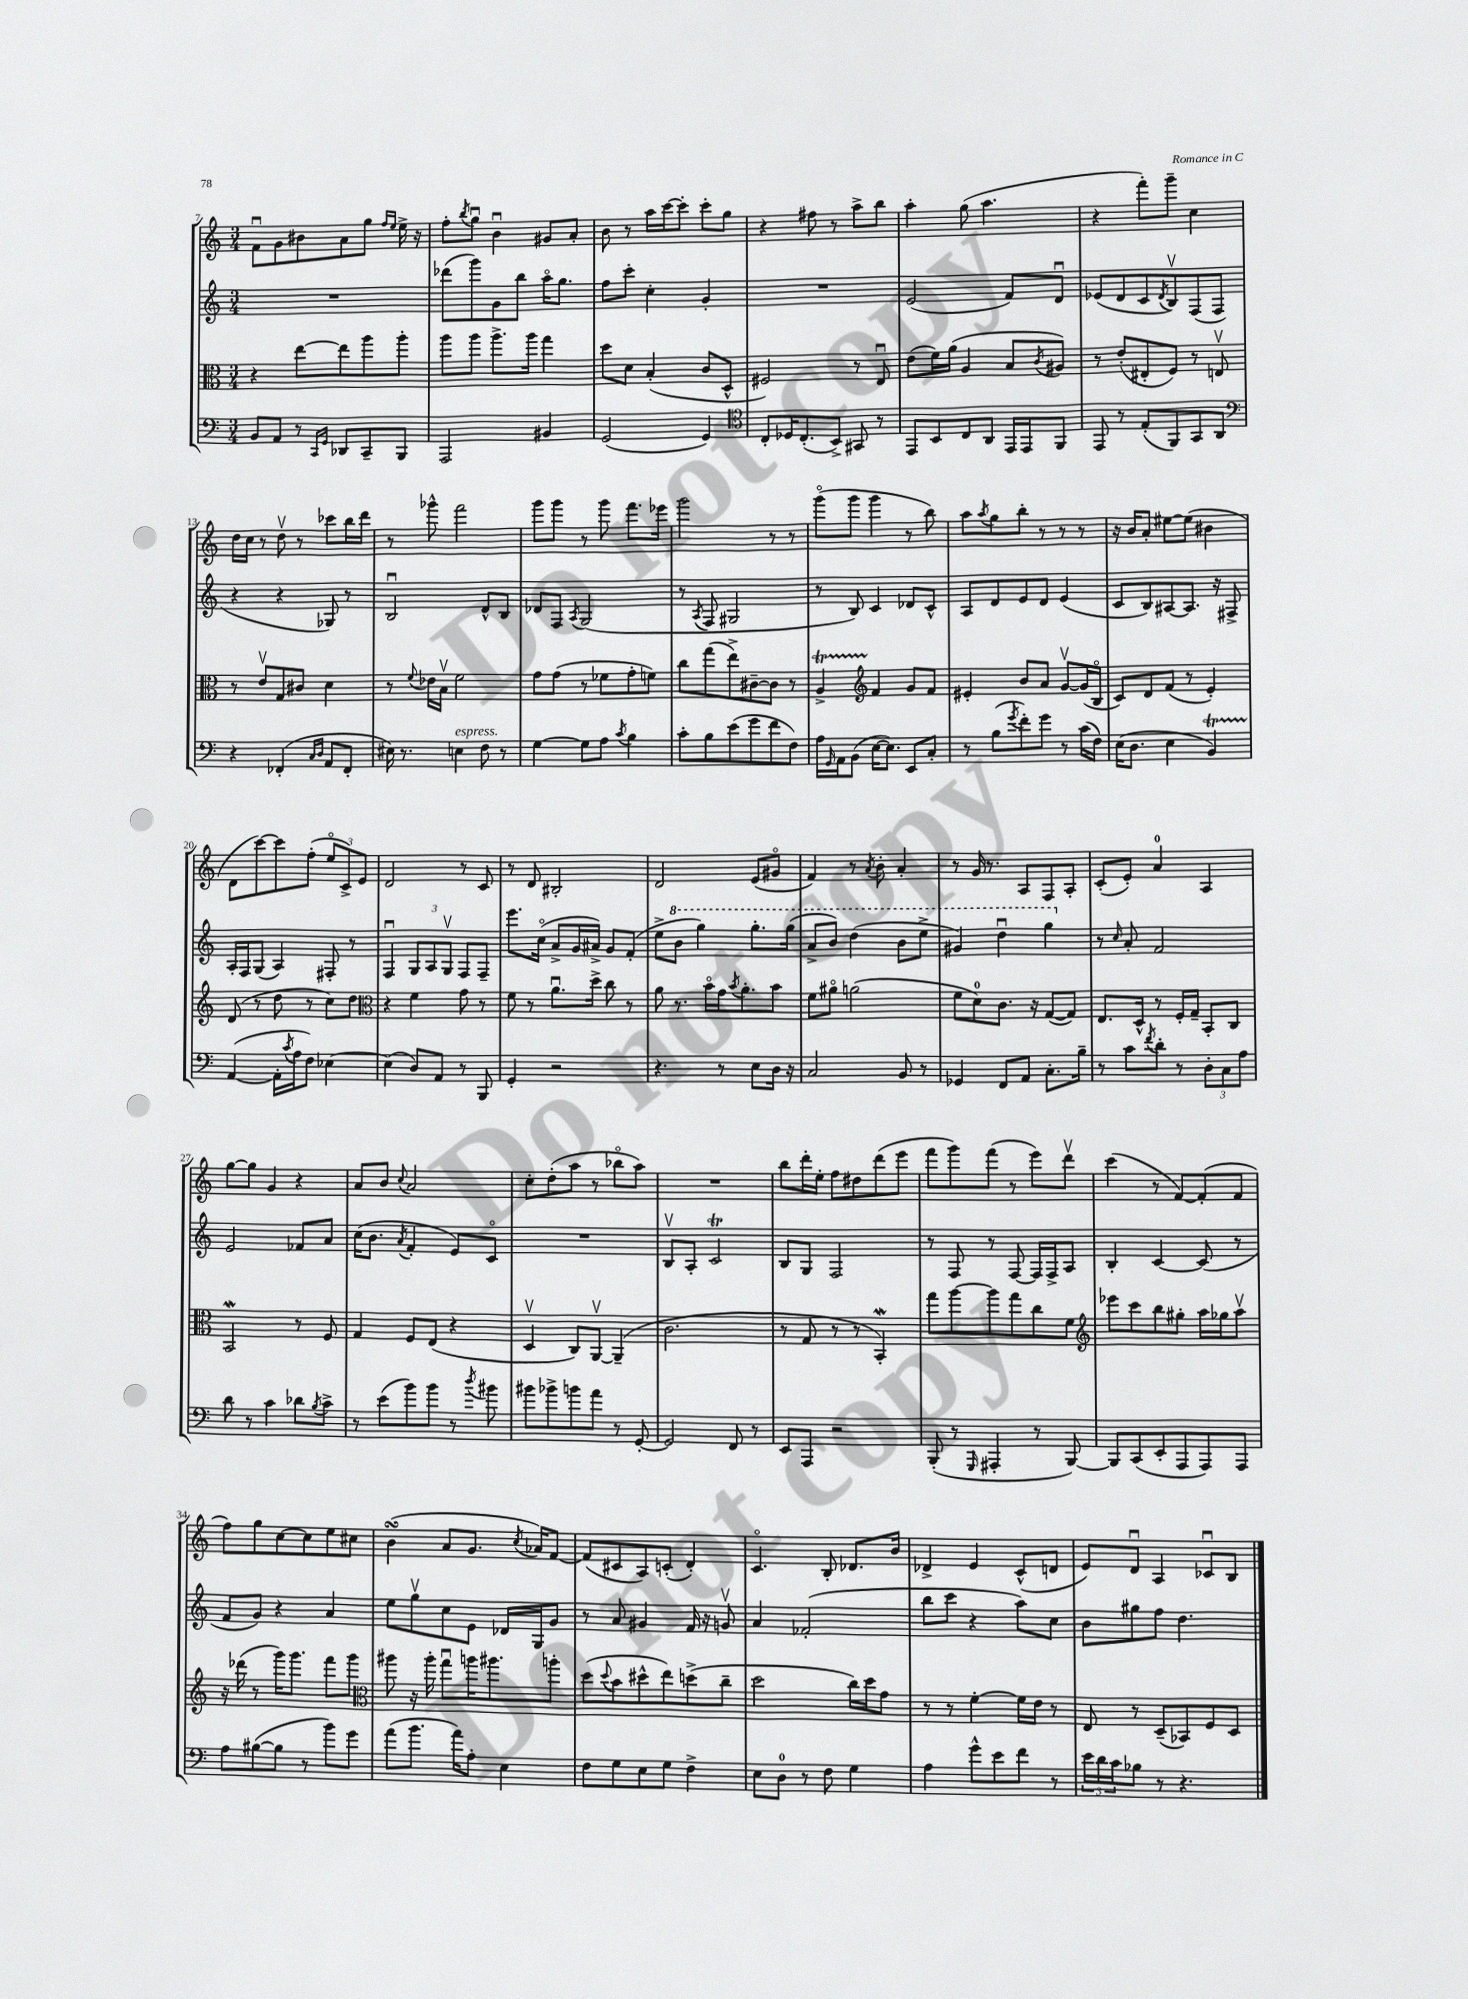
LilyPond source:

<<
\new StaffGroup <<
\new Staff = "s0" {
    \clef treble \key c \major \numericTimeSignature \time 3/4
    f'8\downbow g'8 bis'8 a'8 g''8 \grace { f''16 e''16 } e''16-> r16 |
    f''8-. \acciaccatura { b''8 } g''8\downbow b'4\downbow gis'8 a'8-. |
    b'8 r8 a''16 c'''16~ c'''8-. c'''8-. g''8 |
    r4 fis''8 r8 a''8-> b''8 |
    a''4-. g''8( a''4. |
    r4 f'''8-.) g'''8-- c''4 |
    d''16 c''16 r8 d''8\upbow r8 ces'''8 b''16 d'''16 |
    r8 ges'''8-^ f'''2 |
    g'''8 g'''8 r8 g'''8 f'''8. ees'''16 |
    g'''2 r8 r8 |
    g'''8\flageolet( g'''8 g'''4 r8 b''8) |
    a''8 \acciaccatura { a''8 } g''8 b''8-. r8 r8 r8 |
    r16 b'16 a'8-. eis''8~ eis''8( bis'4 |
    d'8 c'''8~) c'''8 f''8-.( \tuplet 3/2 { e''8\flageolet c'8->) e'8 } |
    d'2 r8 c'8 |
    r8 d'8 bis2-. |
    d'2 e'8( gis'8\flageolet |
    f'4) r8 \acciaccatura { a'8 } b'8-. a'4-. |
    r8 g'16 r8. a8 f8 a8-. |
    c'8-.( e'8-.) a'4-0 a4 |
    g''8~ g''8 g'4 r4 |
    a'8 b'8 \appoggiatura { c''8 } a'2 |
    c''8-. d''8-.( a''8 r8 bes''8\flageolet a''8) |
    R2. |
    b''8 d'''16-. e''16-. f''8 dis''8 d'''8( e'''8 |
    f'''8 g'''8) f'''8( r8 e'''8) d'''8\upbow |
    c'''4( r8 f'8~) f'8-.( f'8 |
    f''8) g''8 c''8~ c''8 e''8 cis''8 |
    b'4\turn( a'8 g'8. \acciaccatura { c''8 } aes'16) f'8~ |
    f'8( cis'8 a8) c'8-.( d'4-.) |
    c'4.\flageolet b8-. des'8. b'16 |
    des'4-> e'4 c'8-^( d'8 |
    e'8) d'8\downbow a4 ces'8\downbow b8 \bar "|." |
}
\new Staff = "s1" {
    \clef treble \key c \major \numericTimeSignature \time 3/4
    R2. |
    des'''8( g'''8) g'8 b''8 a''16\flageolet g''8. |
    f''8 c'''8-. c''4-. g'4-. |
    R2. |
    e'2( f'8) d'8\downbow |
    ees'8( d'8 c'8 \acciaccatura { d'8 } b8\upbow) f8( f8 |
    r4 r4 ges8) r8 |
    b2\downbow d'8-^ b8 |
    des'8 f8 \acciaccatura { a8 } g2( |
    r8 \acciaccatura { a8 } f8 gis2 |
    r8 b8) c'4 des'8 c'8-^ |
    a8 d'8 e'8 d'8 e'4( |
    c'8 b8) ais8~ ais8. r16 fis8-> |
    a16-. f16 g8( a4) fis8-. r8 |
    f4\downbow \tuplet 3/2 { g8 a8 g8\upbow } f8 f8-- |
    e'''8. c''16\flageolet( a'8-> g'16 ais'16->) g'8 f'8-.( |
    e''8-> \ottava #1 b''8 g'''4) g'''8.-. g'''16( |
    a''8-> b''8) d'''4( b''8 e'''8-> |
    gis''4) d'''4\downbow g'''4 \ottava #0 |
    r8 \grace { c''16 } a'8-. f'2 |
    e'2 fes'8 a'8 |
    c''16( b'8. \acciaccatura { a'8 } f'4-. e'8) c'8\flageolet |
    R2. |
    b8\upbow a8-. c'2\trill |
    b8 g8 f2 |
    r8 f8 r8 f8~ f16 f16-> a8 |
    b4-. c'4~ c'8( r8 |
    f'8 g'8) r4 a'4 |
    e''8 g''8\upbow c''8 e'8 des'16 g16 g'8 |
    r8 a'8 gis'4 f'16 r16 g'8\upbow |
    a'4 fes'2-.( |
    b''8 c'''8 r4 a''8) c''8 |
    b'8 gis''8 f''8 d''4. \bar "|." |
}
\new Staff = "s2" {
    \clef alto \key c \major \numericTimeSignature \time 3/4
    r4 e''8~ e''8 a''8 a''8-. |
    a''8 a''8 a''8.-> a''16 g''4 |
    d''8 d'8 b4-.( c'8 d8-^ |
    fis2) r8 e8\downbow |
    e'8( f'16) a'16( a4 b8 \acciaccatura { c'8 } ais8) |
    r8 e'8-.( eis8-. f8) r8 e8\upbow |
    r8 e'8\upbow g8 cis'8 d'4 |
    r8 \appoggiatura { f'8 } ees'16 b16\upbow f'2 |
    g'8 g'8( r8 fes'8 g'8-. f'8) |
    c''8 g''8( e''8->) cis'8~-- cis'8 r8 |
    a4->\startTrillSpan \clef treble f'4\stopTrillSpan g'8 f'8 |
    eis'4-. b'8 a'8 g'8~\upbow g'16( b16\flageolet |
    c'8) d'8 f'8( r8 e'4-.) |
    d'8( r8 d''8 r8 c''8) d''8 |
    \clef alto r4 f'4 g'8 r8 |
    f'8 r8 a'8.\downbow d''16-> c''8 r8 |
    a'8 r8. b'16\flageolet g'16 \acciaccatura { b'8 } a'8.-. b'8 |
    f'8 ais'8\flageolet a'2( |
    f'8 d'8-0) c'8. r16 g8~( g8) |
    e8. d16-^ r8 f16-. g16-- b,8-. c8 |
    b,2\mordent r8 f8 |
    g4 f8 e8( r4 |
    d4\upbow c8) a,8~\upbow a,4--( |
    c'2. |
    r8 g8 r8 r8 b,4-.\mordent) |
    g''8 a''8~ a''8 g''8 c''8 f'8 |
    \clef treble ees'''8 c'''8 b''8 gis''8-. a''16 ges''16 a''8\upbow |
    r16 des'''16( r8 g'''16) g'''8. f'''8 g'''8 |
    \clef alto ais''8 r16 ais''16-. g''8\downbow a''16 ais''8. a''8-. |
    d''8( \appoggiatura { d''8 } b'8 dis''8-^ e''8) d''8->( c''8-- |
    d''2 c''16) d''16 g'8 |
    r8 r8 f'4~-. f'16 e'16 r8 |
    e8 r8 d8--( bes,8) f8 d8 \bar "|." |
}
\new Staff = "s3" {
    \clef bass \key c \major \numericTimeSignature \time 3/4
    b,8 a,8 r8 \grace { c,16 g,16 } des,8 c,8-- b,,8 |
    a,,2 bis,4 |
    g,2( g,4) |
    \clef tenor c8-. des16 c8.-.( b,8->) gis,8 r8 |
    e,8 b,8 c8 a,8 e,16 e,16 f,8 |
    e,8 r8 e8-.( f,8) g,8 a,8 |
    \clef bass r4 fes,4-.( \grace { c16 d16 } a,8 fes,8-. |
    eis16) r8. e4^\markup { \italic "espress." } f8 r8 |
    g4~ g8 a8 \acciaccatura { c'8 } b4 |
    c'8-. b8 e'8( g'8 f'8 f8) |
    a16 \grace { g,16 } a,16 b,8( e16~ e8.) e,8 c8-. |
    r8 b8( \acciaccatura { g'8 } f'8-.) g'8 r8 c'16( f16) |
    e16( d8. e4 b,4\startTrillSpan) |
    a,4~\stopTrillSpan( a,16-. \acciaccatura { c'8 } a16 f8) ees4~ |
    ees4( d8) a,8 r8 b,,8 |
    g,4-. r2 |
    r4. r8 e8 d16 r16 |
    c2 b,8 r8 |
    ges,4 f,8 a,8 c8.-. b16-- |
    r8 c'8 \acciaccatura { f'8 } d'8-. r8 \tuplet 3/2 { d8-. c8 a8 } |
    d'8 r8 c'4 des'8 \acciaccatura { b8 } c'8-> |
    r8 e'8( b'8) b'8 r8 \acciaccatura { d''8 } bis'8 |
    bis'8 bes'8-> b'8 a'8 r8 g,8~-. |
    g,2 f,8 r8 |
    e,8 a,,8 r2 |
    b,,8-.( r8 \grace { g,,16 } ais,,4-. r8 b,,8~) |
    b,,8 c,8( e,8-. a,,8 a,,8) a,,8 |
    a8 bis8~( bis8 r8 b'8) g'8 |
    a'8( b'8. a'16) a8-. e4 |
    f8 g8 e8 g8 f4-> |
    e8 d8-0 r8 f8 g4 |
    a4 g'8-^ e'8 f'8 r8 |
    \tuplet 3/2 { e'16 d'16 c'16 } bes8 r8 r4. \bar "|." |
}
>>
>>
\layout { \context { \Score currentBarNumber = #7 } }
